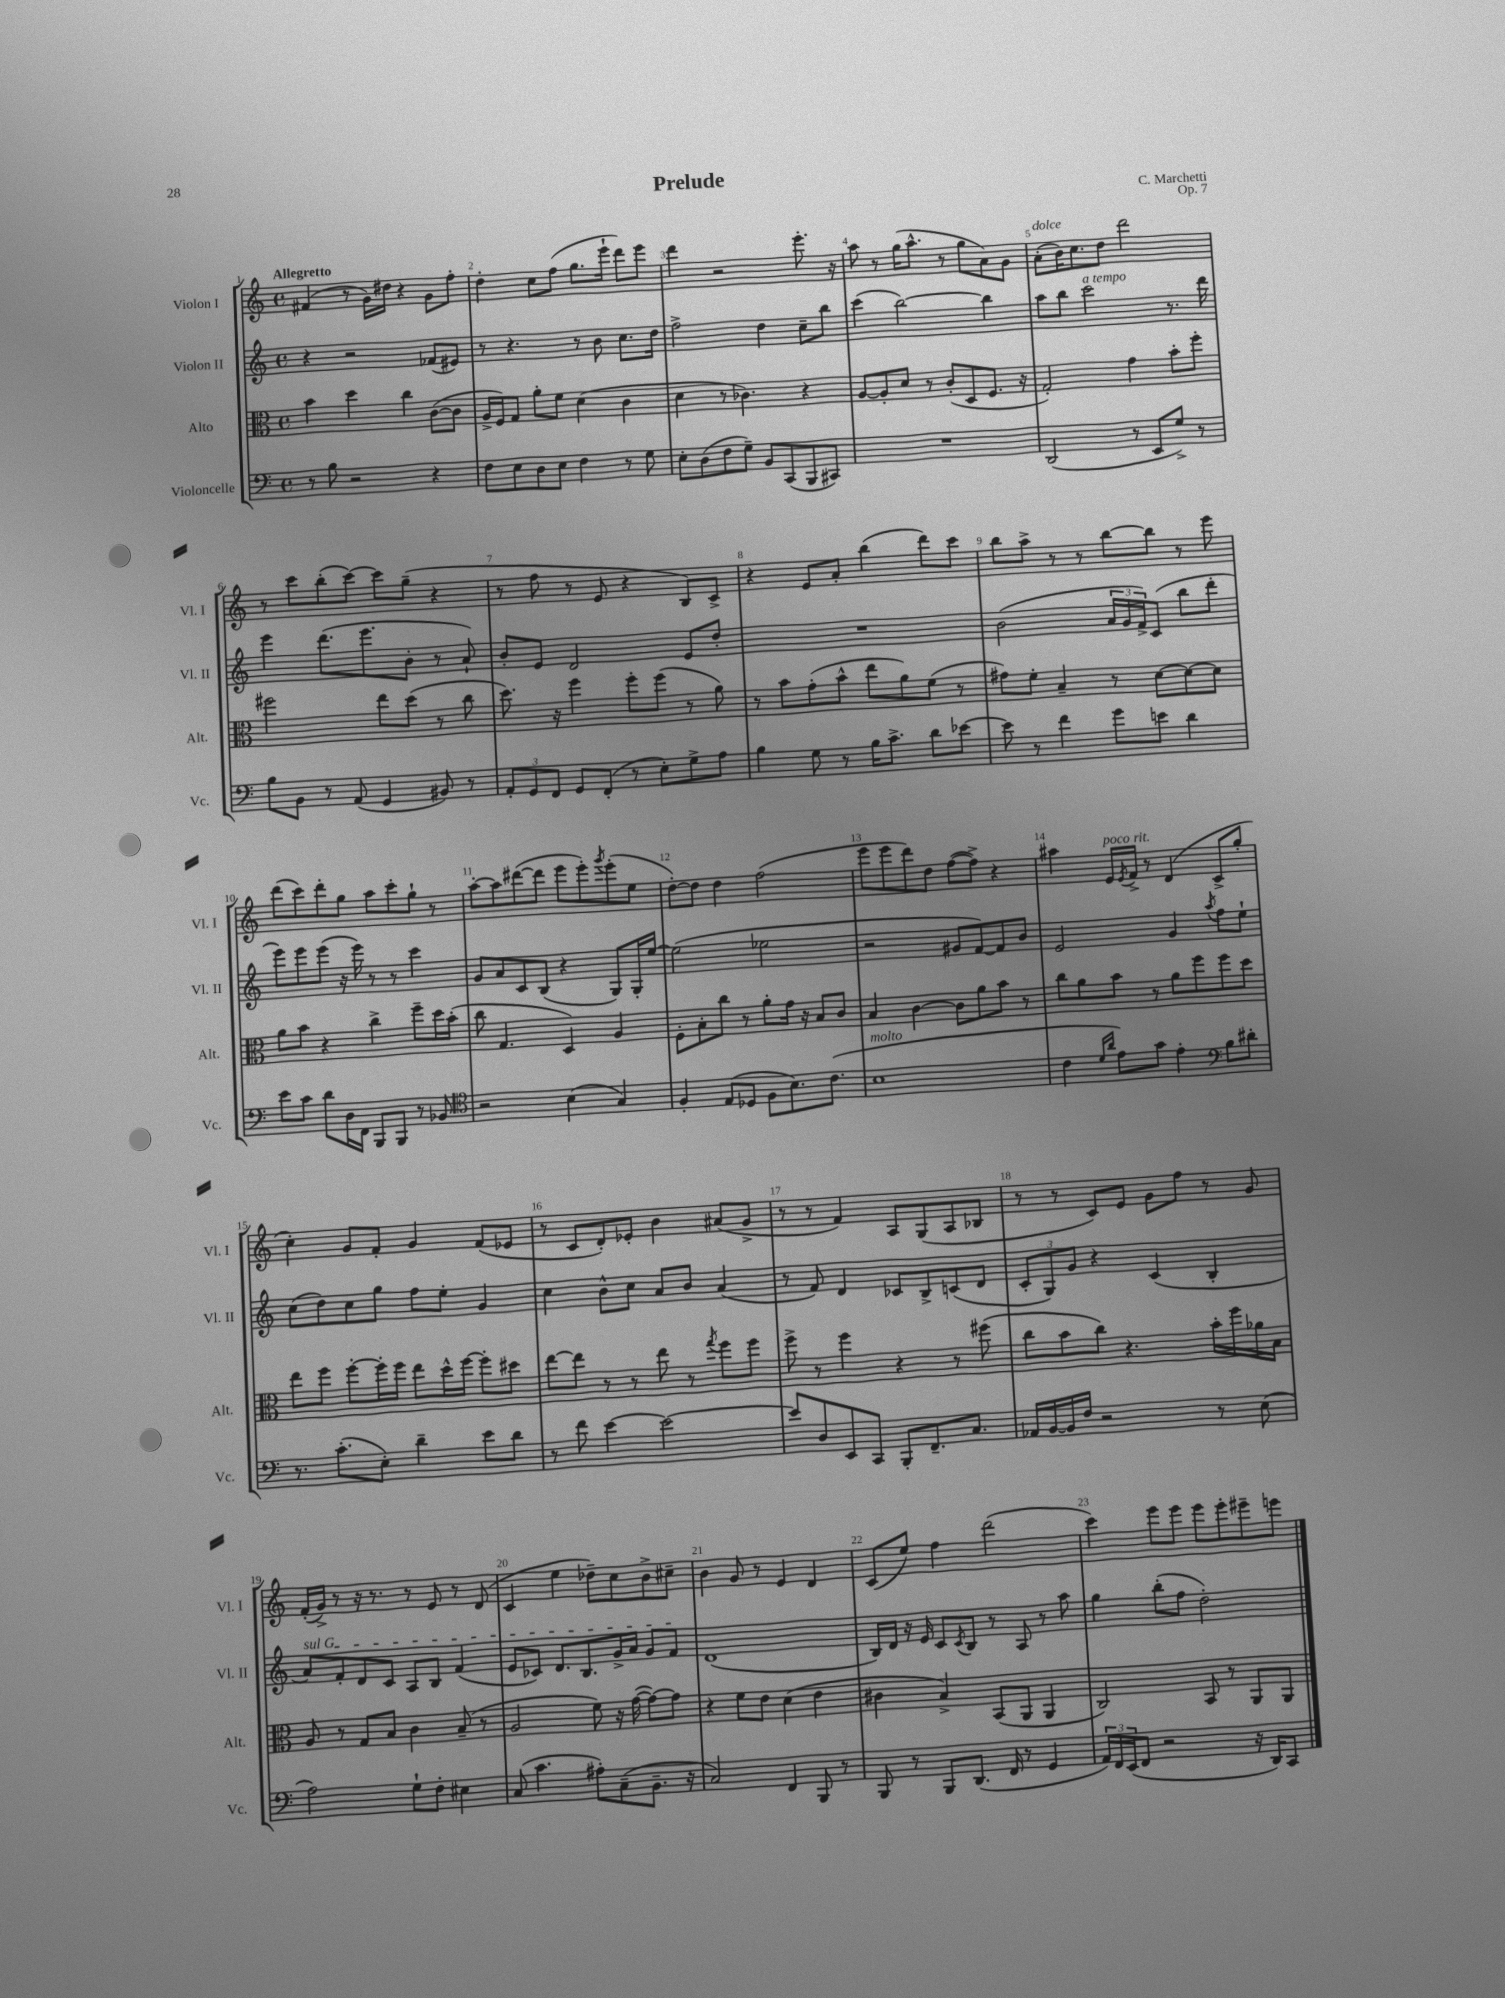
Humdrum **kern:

**kern	**kern	**kern	**kern
*staff4	*staff3	*staff2	*staff1
*clefF4	*clefC3	*clefG2	*clefG2
*k[]	*k[]	*k[]	*k[]
*M4/4	*M4/4	*M4/4	*M4/4
*met(c)	*met(c)	*met(c)	*met(c)
8r	4b	4r	(4f#
8B	.	.	.
2r	4dd	2r	8r
.	.	.	16g)
.	.	.	16dd#
.	4cc	.	4r
4r	([8c	(8f-	8g
.	8c]	8e#)	8ff'
=	=	=	=
8F	16A^	8r	4dd'
.	16F)	.	.
8E	8G	4.r	.
8D	8a'	.	8cc
8E	8f	.	(8ff
4F	(4d	8r	8.gg
.	.	8b	.
.	.	.	16eee`
8r	4c	8.cc	8ddd)
8G	.	.	8eee
.	.	16dd	.
=	=	=	=
8E'	4d	2ff^	4ddd
(8D	.	.	.
8F	8r	.	2r
8G~)	4.c-)	.	.
8BB	.	4dd	.
(8CC	.	.	.
8BBB	4r	8cc~	8.eee'
8CC#)	.	8bb	.
.	.	.	16r
=	=	=	=
1r	[8A	(4ccc	8aa
.	8A']	.	8r
.	8d	[2bb)	(16gg
.	.	.	8.aa^^
.	8r	.	.
.	(8c'	.	8r
.	8D	.	8gg
.	8.F	4bb]	8a)
.	.	.	8g
.	16r	.	.
=	=	=	=
(2DD	2G')	8aa	(8a'
.	.	8bb	16b)
.	.	.	8.cc
.	.	2ccc	.
.	.	.	8dd
8r	4g	.	2ddd
8EE	.	.	.
8G^)	8b'	8.r	.
8r	8ff'	.	.
.	.	16ddd	.
=	=	=	=
8B	2ff#	4eee	8r
8BB	.	.	8ccc
8r	.	(8.ddd	(8bb'
(8AA	.	.	[8ccc)
.	.	8.eee	.
4GG	8ee	.	8ccc]
.	(8dd	8b'	(8gg~
8BB#)	8r	8r	4r
8r	8cc	8a`)	.
=	=	=	=
12AA'	8.dd)	8b'	8r
12GG	.	.	.
.	.	8e	8ff
12FF	.	.	.
.	16r	.	.
8GG	4ff	2d	8r
(8FF'	.	.	8e
8r	8ff'	.	4r
8E')	(8ff	.	.
8G^	8r	8e	8B)
8A	8a)	8dd'	8c^
=	=	=	=
4B	8r	1r	4r
.	8b	.	.
8G	(8g'	.	8e
8r	8b^^	.	8a'
16B	8ee	.	(4bb
8.c^	.	.	.
.	8a)	.	.
8d	(8f	.	8ddd)
[8e-	8r	.	8ccc
=	=	=	=
8e-]	8g#)	(2b	8bb
8r	8f'	.	8aa^
4f	4B~	.	8r
.	.	.	8r
8g	8r	24a	[8bb
.	.	24g	.
.	.	24f^)	.
8e	[8d	(8c	8bb]
4d	8d_	8bb	8r
.	8d]	8ddd'	8eee
=	=	=	=
8e	8a	8eee)	(8ddd
8c	8b	8eee	8ccc)
8d	4r	(8eee	8ddd'
16D	.	16r	8gg
16FF	.	16eee)	.
8BBB	4cc^	8r	8aa
8BBB	.	8r	8ccc'
8r	8ff~	4ccc	8gg`
8BB-	16dd	.	8r
.	(16b'	.	.
=	=	=	=
*clefC4	*	*	*
2r	8cc	8g	[8aa'
.	4.G	8a	8aa]
.	.	8c	([8ddd#
.	.	(8B	8ddd#]
(4B	4D)	4r	8eee
.	.	.	8eee')
.	.	.	8qggg
4G)	4A	8G)	(8eee'
.	.	16G'	8ee
.	.	[16ee	.
=	=	=	=
4F'	8F'	(2ee]	[8dd')
.	8B'	.	8dd]
(8E	8cc	.	4dd
8D-	8r	.	.
8F	8a'	2ee-	(2ff
8.B)	16g	.	.
.	16r	.	.
.	8B	.	.
(8.c	.	.	.
.	8c	.	.
=	=	=	=
1B	4B	2r	8eee
.	.	.	8eee
.	[4c	.	8ddd)
.	.	.	8dd
.	8c]	8g#	([8ff
.	8a	[8f)	8ff^])
.	8b	8f]	4r
.	8r	8b	.
=	=	=	=
4c	8cc	2e	4aa#
.	8a	.	.
16qqd	.	.	.
16qqa	.	.	.
8e)	8b	.	16e
.	.	.	8qe
.	.	.	16f^
8g	8r	.	8r
4e'	8a	4g	(4d
.	8ff	.	.
*clefF4	*	*	*
.	.	8qaa	.
8B	8ff	8ff	8c^
8d#'	8dd	8ee`	8gg'
=	=	=	=
8.r	8ee	(8cc	4cc')
.	8ff	8dd)	.
(8.c'	.	.	.
.	[8ff'	8cc	8g
8E')	16ff']	8gg	8f'
.	16ff	.	.
4d~	8ee	8ff	4g
.	16dd^^	8ee'	.
.	[16ff	.	.
8e	8ff']	4g	(8f
8d	8dd#	.	8e-
=	=	=	=
8r	[8ee	4cc	8r
8f	8ee]	.	8c
[4e	8r	8b^^	8d')
.	8r	8cc	8e-'
2e_	8ee	8a	4b
.	8r	8b	.
.	8qgg	.	.
.	8ff	(4a	(8a#
.	8ff	.	8g^
=	=	=	=
8e]	8ff^	8r	8r
8D	8r	8f)	8r
8EE	4ff	4d	4f)
8CC	.	.	.
8BBB'	4r	8c-	8A
8.FF~	.	8B^	(8G
.	8r	(8c	8A
8.C	.	.	.
.	(8ff#	8d	8B-
=	=	=	=
16AA-	8cc	12c'	8r
[16BB	.	.	.
.	.	12G)	.
16BB]	8b	.	8r
.	.	12g	.
16F	.	.	.
2r	8cc)	4r	8c)
.	4.r	.	8e
.	.	(4c	8g
.	.	.	8ff
8r	16b'	4B'	8r
.	16ff	.	.
(8E	16a-	.	8g
.	16B	.	.
=	=	=	=
2A)	8A	8a)	(16f'
.	.	.	16g^)
.	8r	8f'	8r
.	8G	8d	16r
.	.	.	8.r
.	8B	8c	.
8G`	4c	8A	8r
8F'	.	8B	8e
4E#	(8B~	(4f	8r
.	8r	.	(8d
=	=	=	=
(8C	2A	8e	4c
4.c	.	8c-)	.
.	.	8.d	4ee
.	.	8.B	.
8A#')	8f)	.	8dd-~)
(8C~	16r	16g^	8cc
.	([16g	16a	.
8.BB~	8g_)	8g	8b^
.	8g]	8f	8cc#~
16r	.	.	.
=	=	=	=
2C)	4r	(1d	4b
.	8f	.	8g
.	8e	.	8r
4FF	(4d	.	4e
8BBB	4e	.	4d
8r	.	.	.
=	=	=	=
8BBB	4c#	16B)	(8c
.	.	16d	.
8r	.	16r	8ee)
.	.	16e	.
8BBB	4B^)	8c	4ff
.	.	8qc	.
(8.DD	.	8B	.
.	(8BB	8r	(2ddd
16FF	.	.	.
8r	8AA	8A	.
4GG	4AA	8r	.
.	.	8aa	.
=	=	=	=
24AA)	2C)	4gg	4ccc)
24FF	.	.	.
(24EE	.	.	.
8FF	.	.	.
2r	.	(8bb'	8eee
.	.	8ff	8eee
.	8BB	2dd')	8eee
.	8r	.	8eee'
16r	8AA	.	8eee#~
16DD)	.	.	.
8CC	8AA	.	8eee
==	==	==	==
*-	*-	*-	*-
